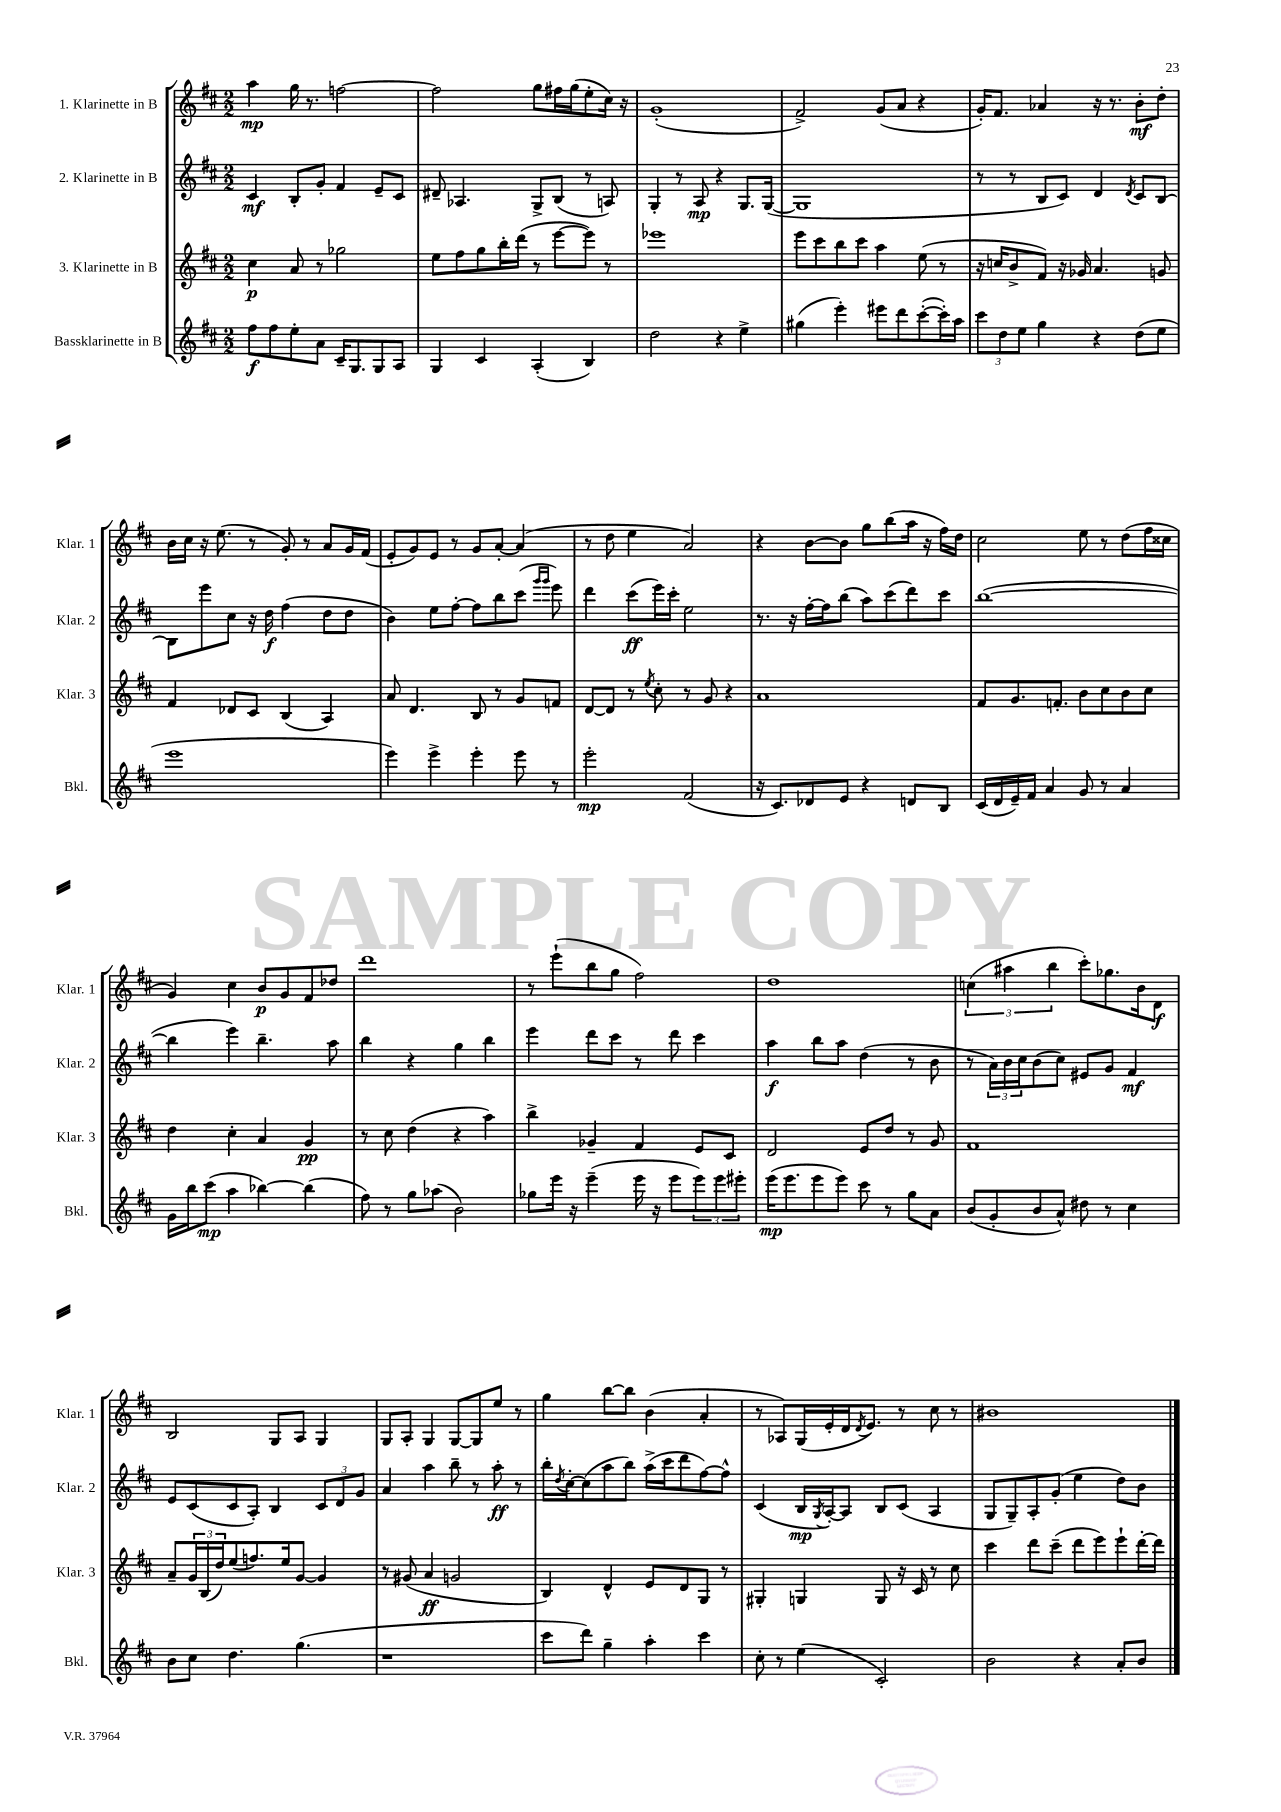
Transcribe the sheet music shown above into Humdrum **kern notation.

**kern	**kern	**kern	**kern
*staff4	*staff3	*staff2	*staff1
*clefG2	*clefG2	*clefG2	*clefG2
*k[f#c#]	*k[f#c#]	*k[f#c#]	*k[f#c#]
*M2/2	*M2/2	*M2/2	*M2/2
8ff#	4cc#	4c#	4aa
8ff#	.	.	.
8ee'	8a	8B'	16gg
.	.	.	8.r
8a	8r	8g'	.
16c#~	2gg-	4f#	[2ff
8.G	.	.	.
8G	.	8e~	.
8A	.	8c#	.
=	=	=	=
4G	8ee	8d#~	2ff]
.	8ff#	4.A-	.
4c#	8gg	.	.
.	16bb'	.	.
.	(16ddd	.	.
(4A'	8r	8G^	8gg
.	[8eee	(8B	16ff#
.	.	.	(16gg
4B)	8eee])	8r	8ee'
.	8r	8A)	16cc#)
.	.	.	16r
=	=	=	=
2dd	1eee-	4G'	(1g'
.	.	8r	.
.	.	8A	.
4r	.	4r	.
4ee^	.	8.G	.
.	.	([16G	.
=	=	=	=
(4gg#	8eee	1G]	2f#^)
.	8ccc#	.	.
4eee')	8bb	.	.
.	8ccc#	.	.
8eee#	4aa	.	(8g
8ddd	.	.	8a
([8ccc#'	(8ee	.	4r
16ccc#'])	8r	.	.
16aa	.	.	.
=	=	=	=
12ccc#	16r	8r	16g')
.	16cc	.	8.f#
12dd	.	.	.
.	8b^	8r	.
12ee	.	.	.
4gg	8f#)	8B	4a-
.	16r	8c#)	.
.	16g-	.	.
4r	4.a	4d	16r
.	.	.	8.r
.	.	8qd	.
(8dd	.	8c#	8b'
8ee	8g	[8B	8dd'
=	=	=	=
1eee	4f#	8B]	16b
.	.	.	16cc#
.	.	8eee	16r
.	.	.	(8.ee
.	8d-	8cc#	.
.	8c#	16r	8r
.	.	16dd	.
.	(4B	(4ff#	8g')
.	.	.	8r
.	4A)	8dd	8a
.	.	8dd	16g
.	.	.	(16f#
=	=	=	=
4eee)	8a	4b)	8e'
.	4.d	.	8g)
4eee^	.	8ee	8e
.	.	[8ff#'	8r
4eee'	8B	8ff#]	8g
.	8r	8bb	[8a'
8eee	8g	(8ccc#	(4a]
.	.	16qqggg	.
.	.	16qqggg	.
8r	8f	8eee)	.
=	=	=	=
2eee'	[8d	4ddd	8r
.	8d]	.	8dd
.	8r	(8ccc#	4ee
.	8qee	.	.
.	8cc#'	16eee)	.
.	.	16ccc#'	.
(2f#	8r	2ee	2a)
.	8g	.	.
.	4r	.	.
=	=	=	=
16r	1a	8.r	4r
8.c#)	.	.	.
.	.	16r	.
8d-	.	[16ff#'	[8b
.	.	16ff#]	.
8e	.	(8bb	8b]
4r	.	8aa)	8gg
.	.	(8ccc#	(8bb
8d	.	8ddd)	16aa
.	.	.	16r
8B	.	8ccc#	16ff#)
.	.	.	16dd
=	=	=	=
(16c#	8f#	([1bb	2cc#
16d	.	.	.
16e~)	8.g	.	.
16f#	.	.	.
4a	.	.	.
.	8.f'	.	.
8g	8b	.	8ee
8r	8cc#	.	8r
4a	8b	.	(8dd
.	8cc#	.	16ff#
.	.	.	16cc##
=	=	=	=
16g	4dd	4bb]	4g)
16bb	.	.	.
(8ccc#	.	.	.
4aa	4cc#'	4eee)	4cc#
[4bb-)	4a	4.bb~	8b
.	.	.	8g
(4bb-]	4g	.	8f#
.	.	8aa	8dd-
=	=	=	=
8ff#)	8r	4bb	1ddd
8r	8cc#	.	.
8gg	(4dd	4r	.
(8aa-	.	.	.
2b)	4r	4gg	.
.	4aa)	4bb	.
=	=	=	=
8gg-	4bb^	4eee	8r
16eee	.	.	(8eee`
16r	.	.	.
(4eee~	4g-~	8ddd	8bb
.	.	8ccc#	8gg
16eee	4f#	8r	2ff#)
16r	.	.	.
8eee	.	8ddd	.
12eee)	8e	4ccc#	.
12eee	.	.	.
.	8c#	.	.
12eee#'	.	.	.
=	=	=	=
(16eee	2d	4aa	1dd
8.eee	.	.	.
8eee	.	8bb	.
8eee)	.	8aa	.
8ccc#	8e	(4dd	.
8r	8dd	.	.
8gg	8r	8r	.
8a	8g	8b	.
=	=	=	=
(8b	1f#	8r	(6cc
8g'	.	24a)	.
.	.	24b	6aa#
.	.	24cc#	.
8b	.	(8b	.
.	.	.	6bb
8a^^)	.	8cc#)	.
8dd#	.	8e#	8ccc#')
8r	.	8g	8.gg-
4cc#	.	4f#	.
.	.	.	16b
.	.	.	8d
=	=	=	=
8b	8a~	8e	2B
8cc#	24g	(8c#	.
.	(24B	.	.
.	24dd)	.	.
4.dd	(8ee	8c#	.
.	8.ff)	8A')	.
.	.	4B	8G
.	16ee	.	.
(4.gg	[8g	.	8A
.	4g]	12c#	4G
.	.	12d	.
.	.	12g	.
=	=	=	=
1r	8r	4a	8G
.	(8g#	.	8A'
.	4a	4aa	4G
.	2g	8bb~	[8G
.	.	8r	8G]
.	.	8aa'	8ee
.	.	8r	8r
=	=	=	=
8ccc#	4B)	16bb'	4gg
.	.	8qdd	.
.	.	[16cc#'	.
8ddd)	.	(8cc#]	.
4gg~	4d^^	8aa	[8bb
.	.	8bb)	8bb]
4aa'	8e	(16aa^	(4b
.	.	16ccc#	.
.	8d	8ddd	.
4ccc#	8G	[8ff#)	4a'
.	8r	8ff#^^]	.
=	=	=	=
8cc#'	4G#'	(4c#	8r
8r	.	.	8A-)
(4ee	4G	16B	(16G
.	.	8qG	.
.	.	[16A')	16e'
.	.	8A]	16d
.	.	.	8qd
.	.	.	8.e)
2c#')	8G	8B	.
.	16r	(8c#	8r
.	16c#	.	.
.	8r	4A	8cc#
.	8cc#	.	8r
=	=	=	=
2b	4ccc#	8G	1b#
.	.	8G~)	.
.	8ddd	8A'	.
.	(8ccc#~	(8g'	.
4r	8ddd	4ee	.
.	8eee)	.	.
8a'	8eee`	8dd)	.
8b	[16ddd'	8b	.
.	16ddd]	.	.
==	==	==	==
*-	*-	*-	*-
